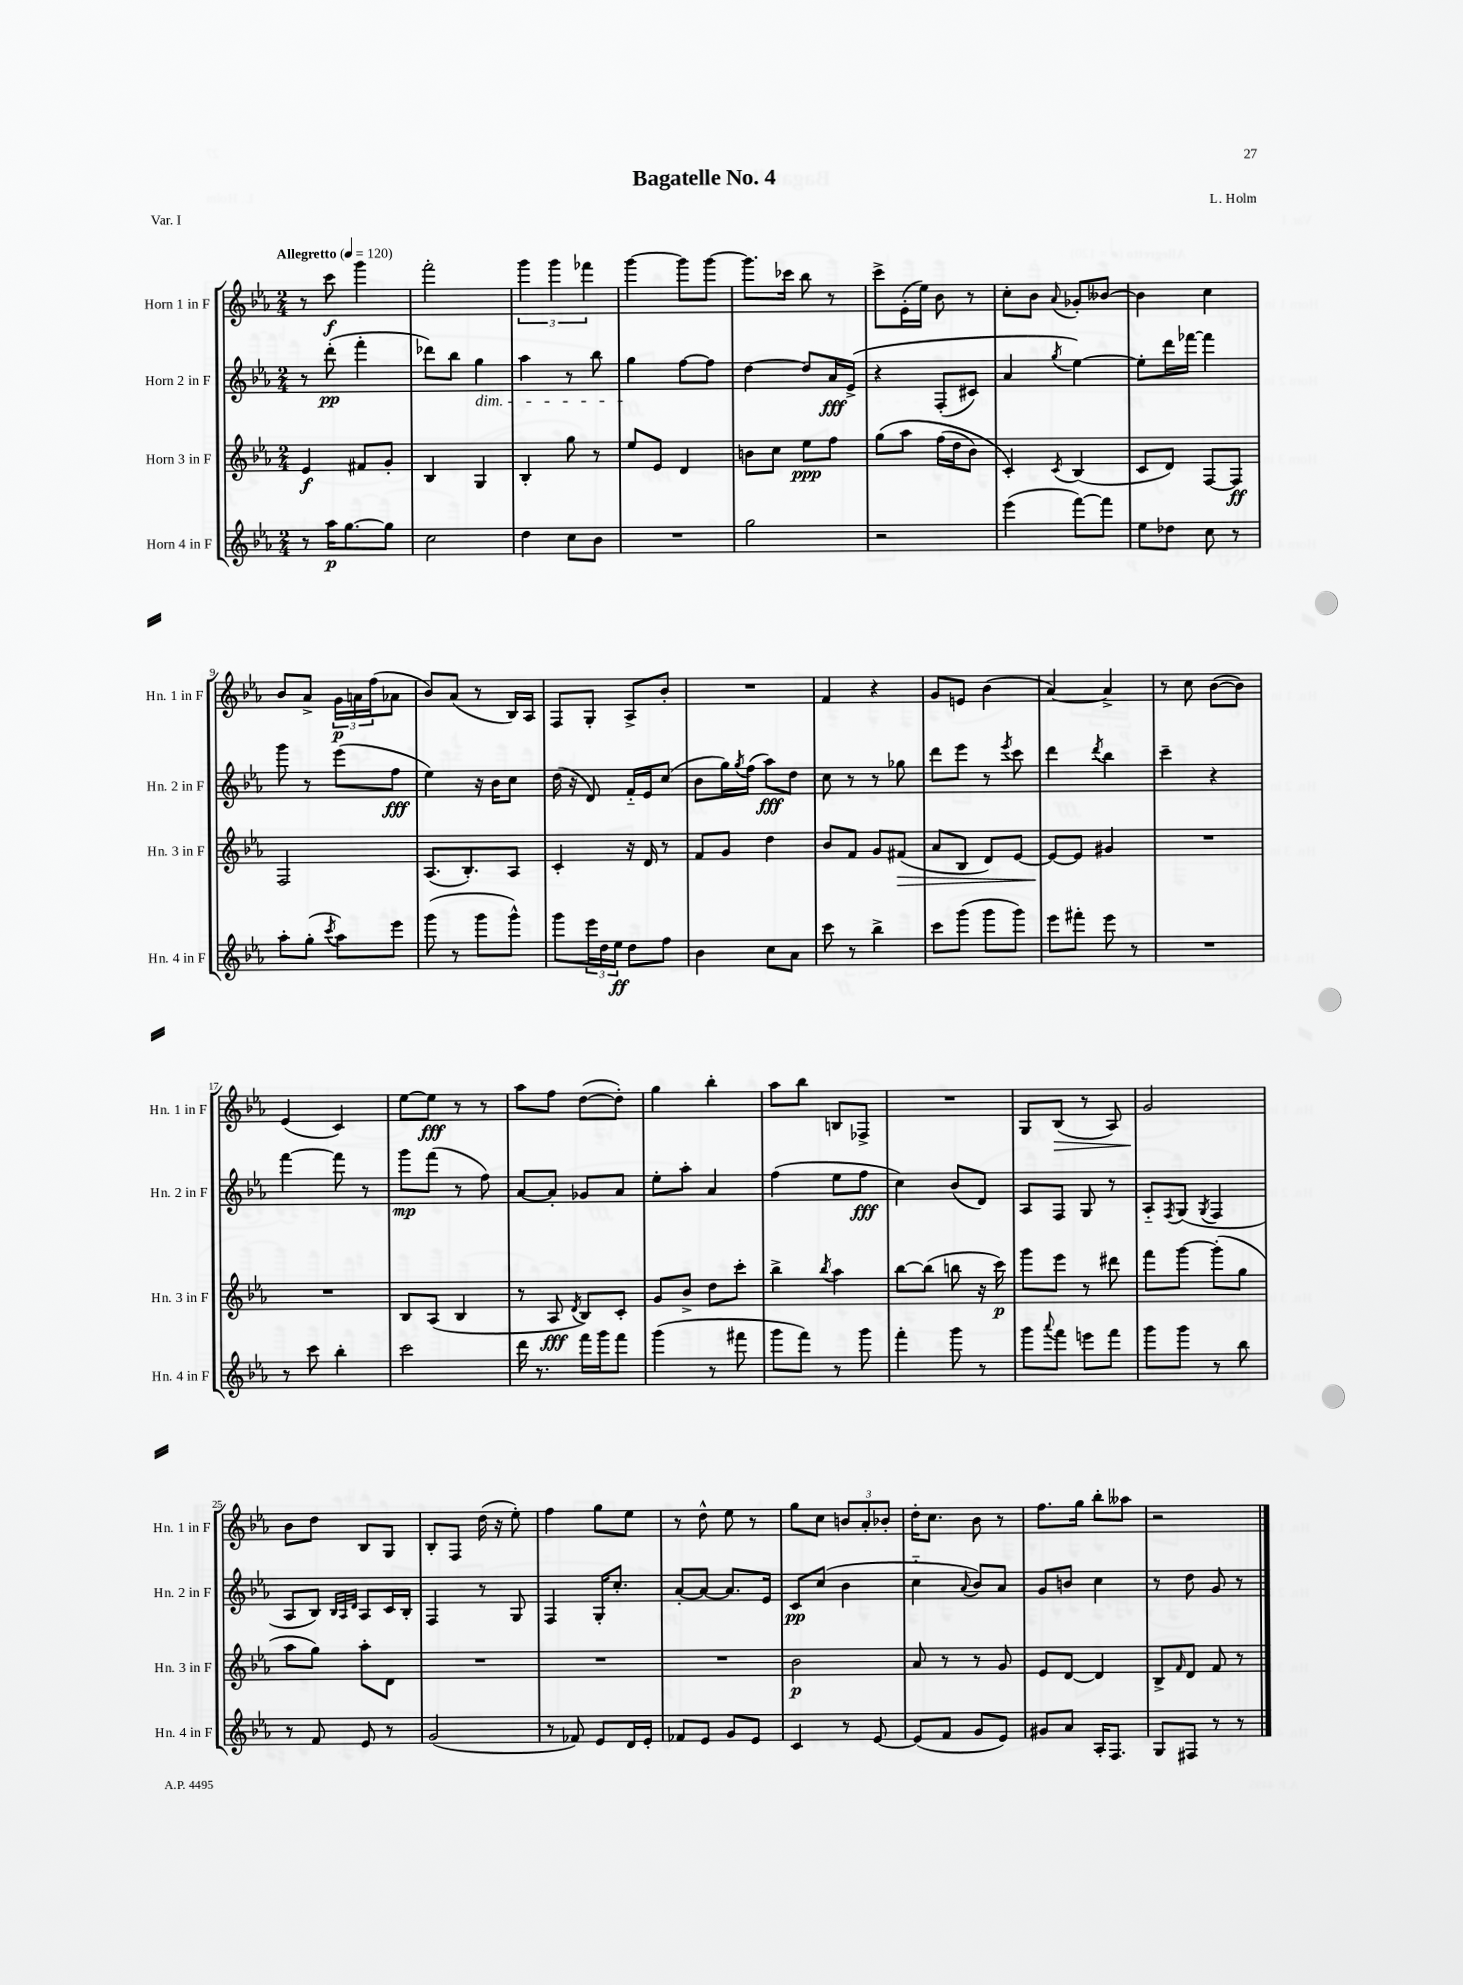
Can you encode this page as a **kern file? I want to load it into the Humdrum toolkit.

**kern	**kern	**kern	**kern
*staff4	*staff3	*staff2	*staff1
*clefG2	*clefG2	*clefG2	*clefG2
*k[b-e-a-]	*k[b-e-a-]	*k[b-e-a-]	*k[b-e-a-]
*M2/4	*M2/4	*M2/4	*M2/4
*MM120	*MM120	*MM120	*MM120
8r	4e-	8r	8r
16aa-	.	(8ddd'	8ccc
[8.gg	.	.	.
.	8f#	4fff'	4ggg
8gg]	8g'	.	.
=	=	=	=
2cc	4B-	8ddd-)	2fff'
.	.	8bb-	.
.	4G	4gg	.
=	=	=	=
4dd	4B-'	4aa-	6ggg
.	.	.	6ggg
8cc	8gg	8r	.
.	.	.	6fff-
8b-	8r	8bb-	.
=	=	=	=
2r	8ee-	4gg	[4ggg
.	8e-	.	.
.	4d	[8ff	8ggg]
.	.	8ff]	[8ggg
=	=	=	=
2gg	8b	[4dd	8.ggg]
.	8cc	.	.
.	.	.	16ccc-
.	8ee-	8dd]	8bb-
.	8ff	16a-	8r
.	.	&(16e-^	.
=	=	=	=
2r	&(8gg	4r	8ccc^
.	8aa-	.	(16e-'
.	.	.	16ee-)
.	(16ff	(8F'	8b-
.	16dd	.	.
.	8b-)	8c#)	8r
=	=	=	=
(4eee-	4c'&)	4a-	8cc'
.	.	.	8b-
.	8qc	8qgg	8qqa-
[8fff)	(4B-	[4ee-&)	8g-'
8fff]	.	.	[8b--
=	=	=	=
8ee-	8c	8ee-']	4b--]
8dd-	8d)	16ddd	.
.	.	[16fff-	.
8cc	[8F	4fff-]	4cc
8r	8F]	.	.
=	=	=	=
8aa-'	2F	8ggg	8b-
(8gg'	.	8r	8a-^
8qccc	.	.	.
8aa-)	.	(8eee-	24g
.	.	.	24a
.	.	.	(24ff
8eee-	.	8ff	8a-
=	=	=	=
(8ggg	(8.A-	4ee-)	8b-)
8r	.	.	(8a-
.	8.B-')	.	.
8ggg	.	16r	8r
.	.	16b-	.
8ggg^^)	8A-	8cc	16B-)
.	.	.	16A-
=	=	=	=
8ggg	4c'	(16dd	8F
.	.	16r	.
24eee-	.	8d)	8G'
24dd	.	.	.
24ee-	.	.	.
8dd	16r	16f'~	8A-^
.	16d	16e-	.
8ff	8r	(8cc	8b-'
=	=	=	=
4b-	8f	8b-	2r
.	8g	16gg)	.
.	.	8qgg	.
.	.	(16ff	.
8cc	4dd	8aa-)	.
8a-	.	8dd	.
=	=	=	=
8ccc	8b-	8cc	4f
8r	8f	8r	.
4bb-^	8g	8r	4r
.	(8f#	8gg-	.
=	=	=	=
8ccc	8a-	8ddd	8g
(8ggg	8B-	8eee-	8e
8ggg	8d)	8r	(4b-
.	.	8qeee-	.
8ggg)	[8e-	8ccc	.
=	=	=	=
8eee-	8e-_	4ddd	[4a-)
8fff#'	8e-]	.	.
.	.	8qddd	.
8eee-	4g#	4bb-	4a-^]
8r	.	.	.
=	=	=	=
2r	2r	4ccc~	8r
.	.	.	8cc
.	.	4r	([8b-
.	.	.	8b-])
=	=	=	=
8r	2r	[4fff	(4e-
8ccc	.	.	.
4bb-'	.	8fff]	4c)
.	.	8r	.
=	=	=	=
2ccc	8B-	8ggg	[8ee-
.	(8A-	(8fff	8ee-]
.	4B-	8r	8r
.	.	8ff)	8r
=	=	=	=
16ddd	8r	[8a-	8aa-
8.r	.	.	.
.	8A-	8a-']	8ff
.	8qd	.	.
16fff	8B-)	8g-	([8dd
16ggg	.	.	.
8fff	8c'	8a-	8dd'])
=	=	=	=
(4ggg	8g	8ee-'	4gg
.	8b-^	8aa-'	.
8r	8dd	4a-	4bb-'
8fff#	8ccc'	.	.
=	=	=	=
8ggg	4bb-^	(4ff	8aa-
8fff)	.	.	8bb-
.	8qbb-	.	.
8r	4aa-	8ee-	8B
8ggg	.	8ff	8F-^
=	=	=	=
4fff'	[8bb-	4cc)	2r
.	(8bb-]	.	.
8ggg	8bb	(8b-	.
8r	16r	8d)	.
.	16ccc)	.	.
=	=	=	=
8ggg	8ggg	8A-	8G
8qqaaa-	.	.	.
8fff	8eee-	8F	(8B-
8eee	8r	8G	8r
8fff	8ddd#	8r	8A-)
=	=	=	=
8ggg	8fff	8A-'~	2g
.	.	8qF	.
8ggg	[8ggg	(8G	.
.	.	8qG	.
8r	(8ggg']	4F	.
8bb-	8gg	.	.
=	=	=	=
8r	8aa-	8A-	8b-
8f	8gg)	8B-)	8dd
.	.	32qqB-	.
.	.	32qqA-	.
.	.	32qqd	.
8e-	8aa-'	8A-	8B-
8r	8d	16c	8G
.	.	16B-'	.
=	=	=	=
(2g	2r	4F	8B-'
.	.	.	8F
.	.	8r	(16dd
.	.	.	16r
.	.	8G	8ee-')
=	=	=	=
8r	2r	4F	4ff
8f-)	.	.	.
8e-	.	16G'	8gg
.	.	8.cc'	.
16d	.	.	8ee-
16e-'	.	.	.
=	=	=	=
8f-	2r	[8a-'	8r
8e-	.	8a-_	8dd^^
8g	.	8.a-]	8ee-
8e-	.	.	8r
.	.	16e-	.
=	=	=	=
4c	2b-	8c	8gg
.	.	(8cc	8cc
8r	.	4b-	12b
.	.	.	12a-'
[8e-	.	.	.
.	.	.	12b-'
=	=	=	=
(8e-]	8a-	4cc'~	16dd'
.	.	.	8.cc
8f	8r	.	.
.	.	8qqa-	.
8g	8r	8b-)	8b-
8e-)	8g	8a-	8r
=	=	=	=
8g#	8e-	8g	8.ff
8a-	[8d	8b	.
.	.	.	16gg
16A-'	4d]	4cc	8bb-'
8.F	.	.	.
.	.	.	8aa--
=	=	=	=
8G	8B-^	8r	2r
.	16qqf	.	.
8F#	8d	8dd	.
8r	8f	8g	.
8r	8r	8r	.
==	==	==	==
*-	*-	*-	*-
